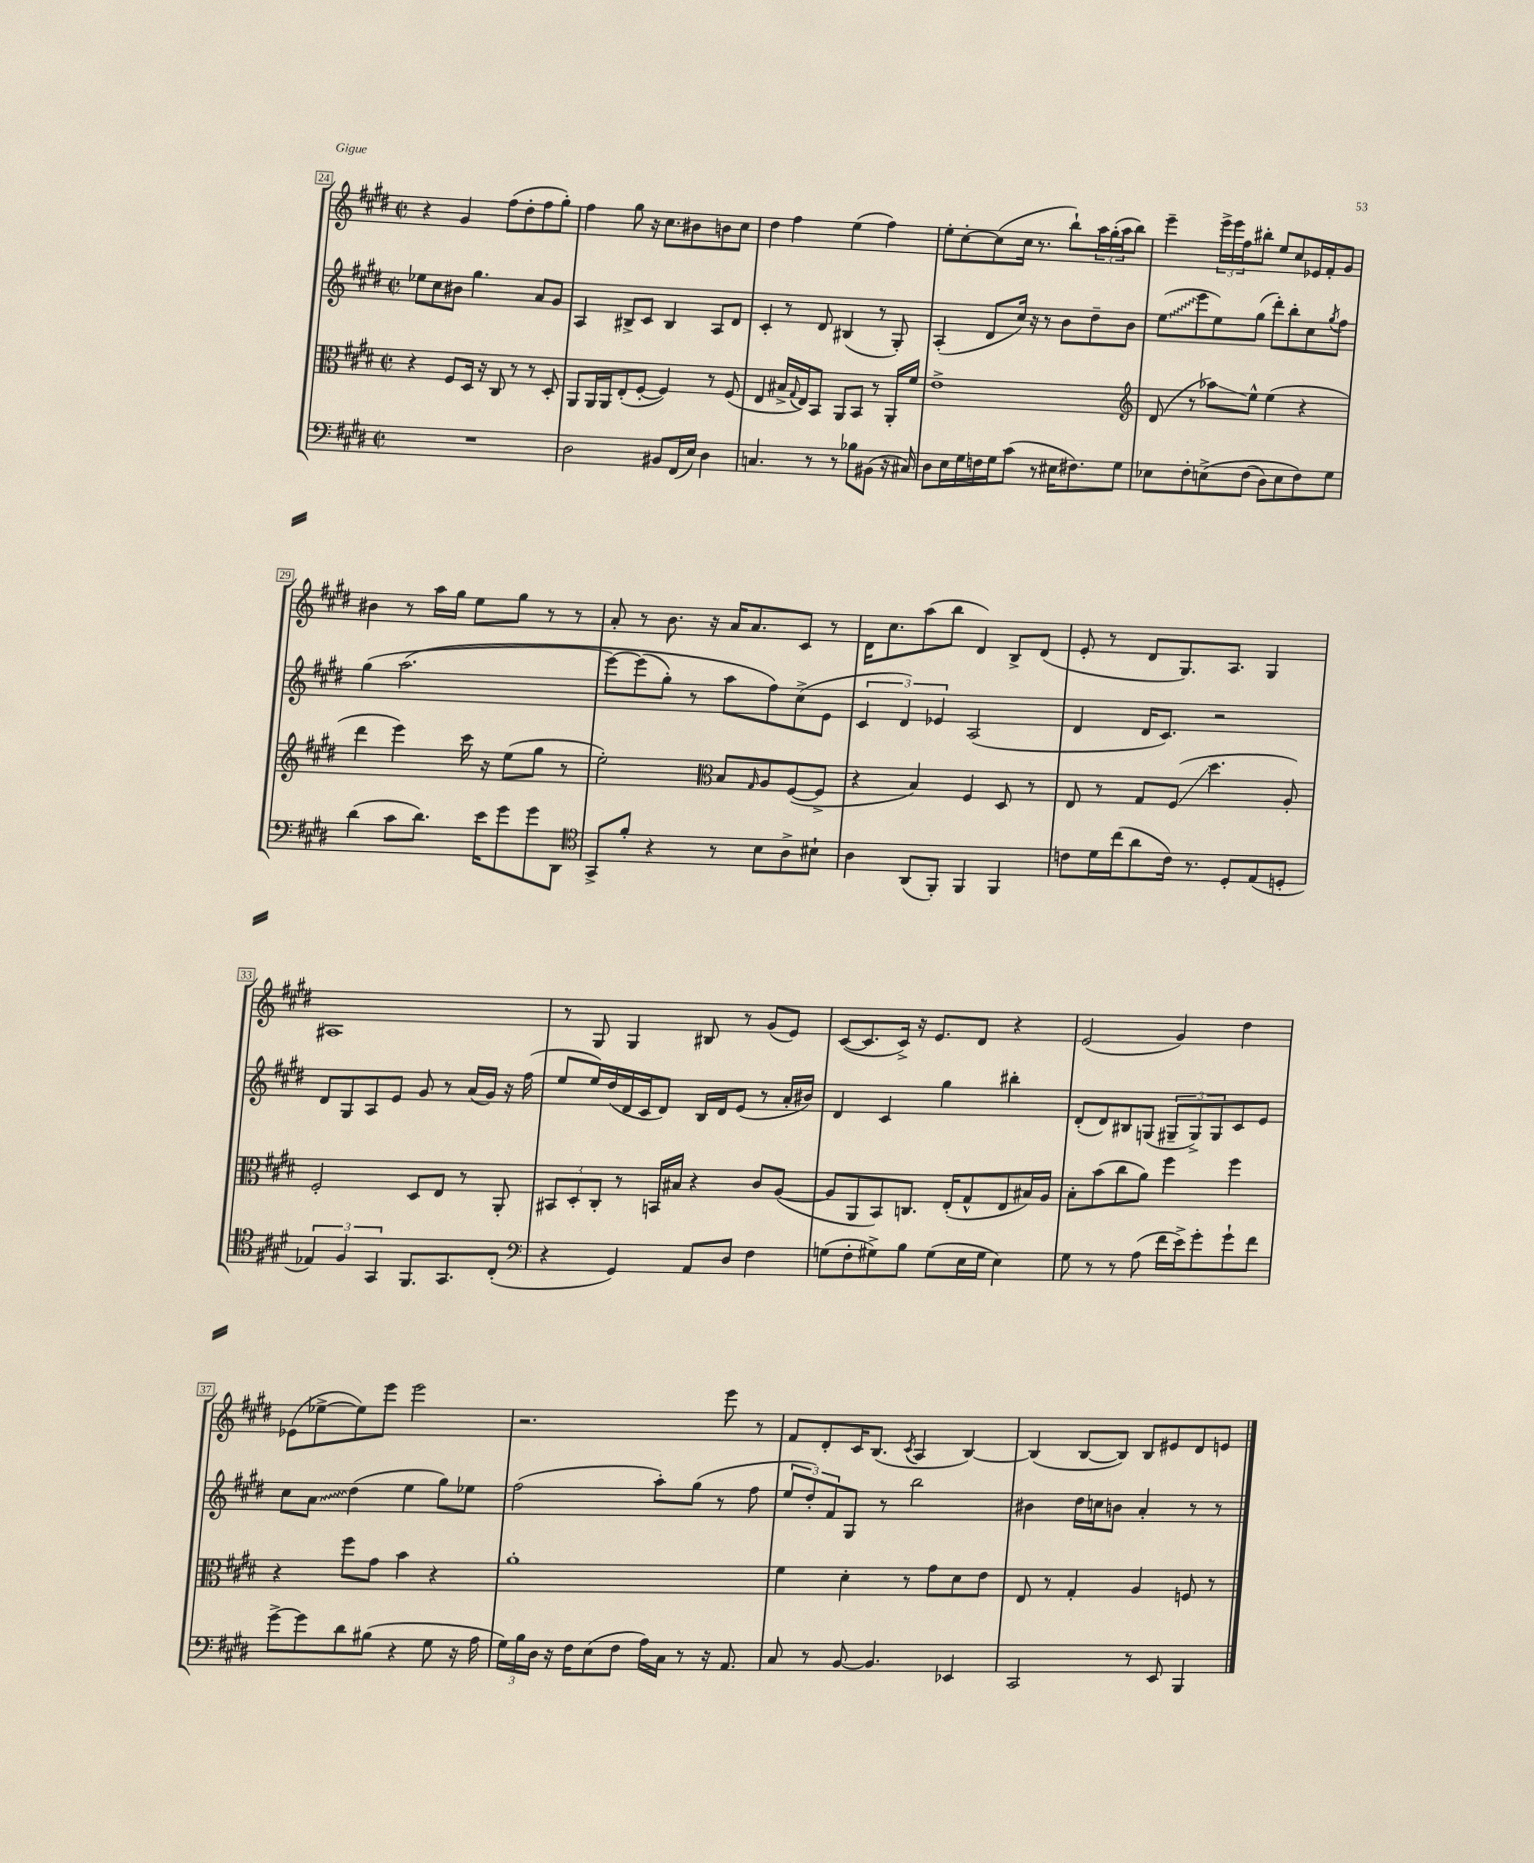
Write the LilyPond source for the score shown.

<<
\new StaffGroup <<
\new Staff = "s0" {
    \clef treble \key e \major \defaultTimeSignature \time 2/2
    r4 gis'4 fis''8( dis''8-. fis''8 gis''8-.) |
    fis''4 gis''8 r16 cis''8. bis'8 b'8 cis''8 |
    dis''4 fis''4 e''4( fis''4) |
    e''8-. cis''8~-. cis''8( cis''16 r8. b''8-!) \tuplet 3/2 { a''16 gis''16-.( a''16 } b''8) |
    e'''4-- \tuplet 3/2 { e'''16-> e'''16 fis''16 } bis''8-. e''8 cis''8 ees'16 fis'16-. gis'8 |
    bis'4 r8 a''16 gis''16 e''8 gis''8 r8 r8 |
    a'8-. r8 b'8. r16 a'16 a'8. cis'8 r8 |
    dis'16 cis''8. a''8( b''8 dis'4) b8-> dis'8( |
    e'8-. r8 dis'8 gis8.) a8. gis4 |
    ais1 |
    r8 gis8 gis4 bis8 r8 gis'8( e'8) |
    cis'8~( cis'8. cis'16->) r16 e'8. dis'8 r4 |
    e'2( gis'4) dis''4 |
    ees'8( ees''8~-> ees''8) e'''8 e'''2 |
    r2. e'''8 r8 |
    fis'8 dis'8-. cis'16 b8.( \acciaccatura { cis'8 } a4 b4~) |
    b4( b8~ b8) b8 eis'8 dis'8 e'8 \bar "|." |
}
\new Staff = "s1" {
    \clef treble \key e \major \defaultTimeSignature \time 2/2
    ees''8 cis''8 bis'8 gis''4. a'8 gis'8 |
    a4 bis8-> cis'8 bis4 a8 dis'8 |
    cis'4-. r8 dis'8 bis4( r8 gis8-.) |
    a4-.( dis'8 cis''16) r16 r8 b'8 dis''8-- b'8 |
    \once \override Glissando.style = #'zigzag e''8\glissando( e'''8 e''8) gis''8( dis'''8-.) b''8-. cis''8 \acciaccatura { gis''8 } fis''8 |
    gis''4( a''2.\( |
    e'''8~) e'''8( gis''8-.) r8 a''8 fis''8\) cis''8->( e'8 |
    \tuplet 3/2 { cis'4 dis'4) ees'4 } a2( |
    dis'4 dis'16 cis'8.) r2 |
    dis'8 gis8 a8 e'8 gis'8 r8 a'16( gis'16) r16 fis''16( |
    e''8 e''16) dis''16( dis'16 cis'16 dis'8) b16 dis'16 e'8( r8 a'16-. bis'16) |
    dis'4 cis'4 gis''4 bis''4-. |
    dis'8-.( dis'8) bis8 g8( \tuplet 3/2 { gis8-- gis8->) gis8 } cis'8 e'8 |
    cis''8 \once \override Glissando.style = #'zigzag a'8\glissando dis''4( e''4 gis''8) ees''8 |
    fis''2( a''8-.) gis''8( r8 fis''8 |
    \tuplet 3/2 { e''8 dis''8-.) fis'8 } gis8 r8 b''2 |
    bis'4 dis''16 c''16 b'8 a'4-. r8 r8 \bar "|." |
}
\new Staff = "s2" {
    \clef alto \key e \major \defaultTimeSignature \time 2/2
    r4 fis8 dis16 r16 cis8 r8 r8 dis8-. |
    a,8 a,16 a,16 e8-.( fis8~-. fis4) r8 fis8( |
    e4 bis16-> \appoggiatura { gis8 } e16) b,8 a,8 b,8 r8 a,16-. fis'16 |
    e'1-> |
    \clef treble dis'8( r8 aes''8\glissando) e''8-^ e''4( r4 |
    dis'''4 e'''4) cis'''16 r16 e''8( gis''8 r8 |
    e''2-.) \clef alto b8 \grace { gis16 } a8 fis8~( fis8-> |
    r4 b4) fis4 dis8 r8 |
    e8 r8 gis8 fis8\glissando( dis''4. a8-.) |
    fis2-. dis8 e8 r8 a,8-. |
    \tuplet 3/2 { bis,8 dis8-. cis8-. } r8 b,16 bis16 r4 cis'8 a8~( |
    a8 a,8 b,8) c8. e16-.( gis8-^ e8 bis16) a16 |
    b8-. b'8( cis''8 a'8) fis''4 fis''4 |
    r4 fis''8 gis'8 b'4 r4 |
    a'1-. |
    fis'4 dis'4-. r8 gis'8 dis'8 e'8 |
    e8 r8 gis4-. a4 f8 r8 \bar "|." |
}
\new Staff = "s3" {
    \clef bass \key e \major \defaultTimeSignature \time 2/2
    R1 |
    dis2 bis,8 fis,16( e16) dis4 |
    c4. r8 r8 bes8 bis,8( r16 cis16) |
    dis8 e16 gis16 f16 gis16 cis'8( r8 eis16 fis8.) gis8 |
    ees8 fis8-. e8->\( fis8( dis8) e8 fis8\) gis8 |
    dis'4( cis'8 dis'8.) e'16 gis'8 gis'8 dis,8 |
    \clef tenor gis,8-> fis'8-. r4 r8 b8 a8-> bis8-! |
    a4 a,8( fis,8-.) fis,4 fis,4 |
    c'8 dis'16 cis''16( a'8 c'16) r8. dis8-. e8( d8-. |
    \tuplet 3/2 { ees4) fis4 gis,4 } fis,8. gis,8. cis8-.( |
    \clef bass r4 gis,4) a,8 dis8 fis4 |
    g8( fis8-. gis8->) b8 gis8( e16 gis16 e4) |
    gis8 r8 r8 a8( fis'16 e'16->) gis'8-. gis'8-! fis'8 |
    gis'8~-> gis'8 dis'8 bis8( r4 gis8 r16 a16 |
    \tuplet 3/2 { gis16) b16 dis16 } r16 fis16 e8( fis8 a16) cis16 r8 r16 a,8. |
    cis8 r8 b,8~ b,4. ees,4 |
    cis,2 r8 e,8 b,,4 \bar "|." |
}
>>
>>
\layout { \context { \Score currentBarNumber = #24 \override BarNumber.stencil = #(make-stencil-boxer 0.1 0.3 ly:text-interface::print) } }
